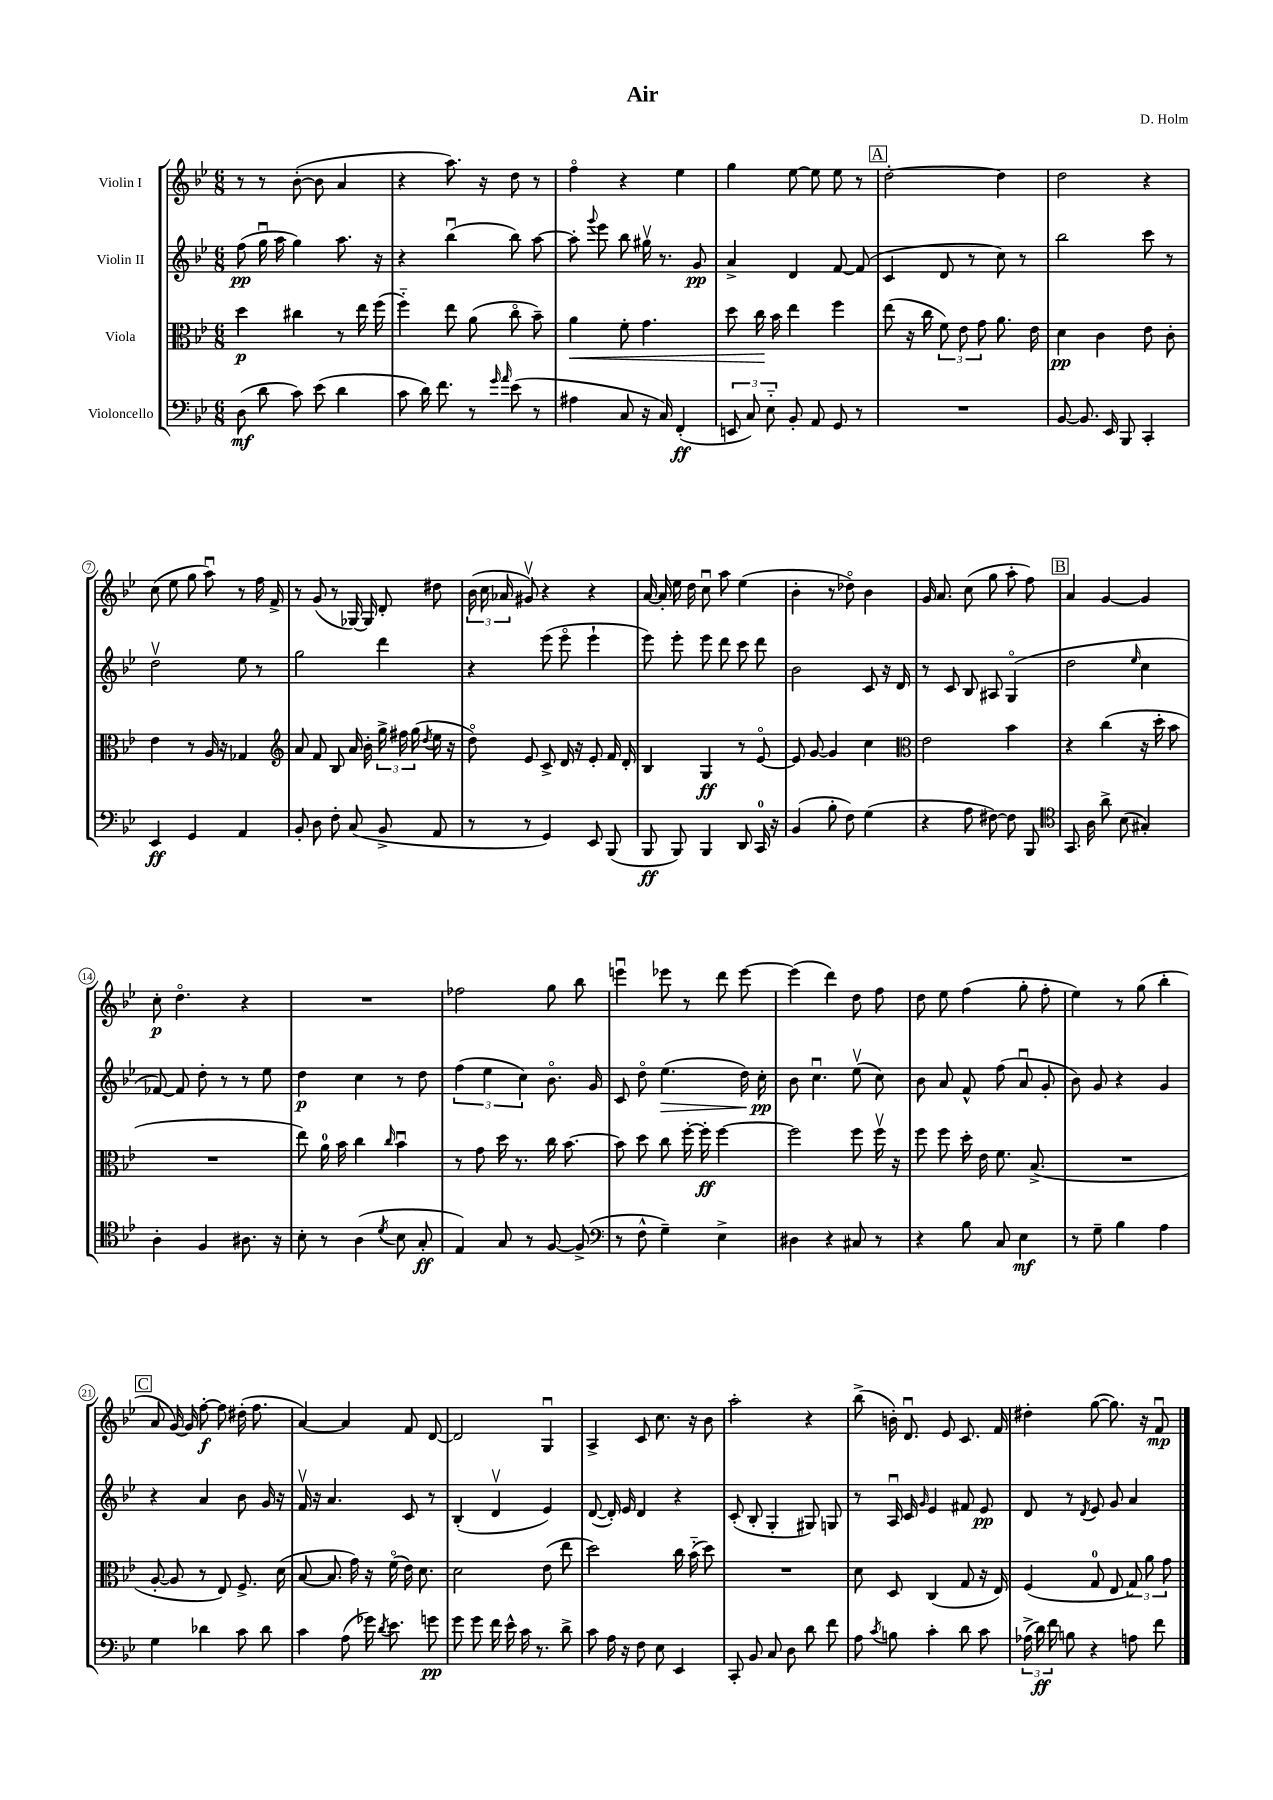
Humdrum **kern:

**kern	**kern	**kern	**kern
*staff4	*staff3	*staff2	*staff1
*clefF4	*clefC3	*clefG2	*clefG2
*k[b-e-]	*k[b-e-]	*k[b-e-]	*k[b-e-]
*M6/8	*M6/8	*M6/8	*M6/8
(8D	4dd	(8ff	8r
8d	.	16ggu	8r
.	.	16aa	.
8c)	4cc#	4gg)	([8b-'
(8e-	.	.	8b-]
4d	8r	8.aa	4a
.	16ee-	.	.
.	(16ff	16r	.
=	=	=	=
8c	4ff'~)	4r	4r
16d)	.	.	.
8.f	.	.	.
.	8ee-	(4bb-u	8.aa)
8r	(8a	.	.
.	.	.	16r
16qqg	.	.	.
16qqa	.	.	.
(8e-	8cco	8bb-)	8dd
8r	8b-~)	[8aa	8r
=	=	=	=
4A#	4a	8aa']	4ffo
.	.	8qqggg	.
.	.	8eee-	.
8C	8f'	8bb-	4r
16r	4.g	16gg#v	.
16C)	.	8.r	.
(4FF'	.	.	4ee-
.	.	8g	.
=	=	=	=
12EE	8dd	4a^	4gg
12C)	.	.	.
.	16cc	.	.
12E-'~	.	.	.
.	16b-	.	.
8BB-'	4ee-	4d	[8ee-
8AA	.	.	8ee-]
8GG	4ff	[8f	8ee-
8r	.	(8f]	8r
=	=	=	=
2.r	(8ee-	4c	[2dd'
.	16r	.	.
.	16cc	.	.
.	12f)	8d	.
.	12e-	.	.
.	.	8r	.
.	12g	.	.
.	8.a	8cc)	4dd]
.	.	8r	.
.	16e-	.	.
=	=	=	=
[8BB-	4d	2bb-	2dd
8.BB-]	.	.	.
.	4c	.	.
16EE-	.	.	.
8BBB-	.	.	.
4CC'	8e-	8ccc	4r
.	8c'	8r	.
=	=	=	=
4EE-	4e-	2ddv	(8cc
.	.	.	8ee-
4GG	8r	.	8gg
.	16A	.	8aau)
.	16r	.	.
4AA	4G-	8ee-	8r
.	.	8r	16ff
.	.	.	16f^
=	=	=	=
*	*clefG2	*	*
8BB-'	8a	2gg	8r
8D	8f	.	(8g
8F'	8B-	.	8r
(8C	16a	.	[16G-)
.	16b-'	.	16G-]
8BB-^	24gg^	4ddd	8d'
.	24ff#	.	.
.	(24gg	.	.
.	8qdd	.	.
8AA	16ee-	.	8dd#
.	16r	.	.
=	=	=	=
8r	8ddo)	4r	(24b-
.	.	.	24cc
.	.	.	24a-
8r	8e-	.	8g#v)
4GG)	8c^	(8eee-	4r
.	16d	8eee-o	.
.	16r	.	.
8EE-	8e-'	4eee-`	4r
(8BBB-	16f	.	.
.	16d'	.	.
=	=	=	=
8BBB-	4B-	8eee-)	[16a
.	.	.	16a']
8BBB-)	.	8eee-'	16ee-
.	.	.	16dd
4BBB-	4G	8eee-	8ccu
.	.	8ddd	8aa
8DD	8r	8ccc	(4ee-
16CC	[8e-o	8ddd	.
16r	.	.	.
=	=	=	=
(4BB-	8e-]	2b-	4b-'
.	[8g	.	.
8B-'	4g]	.	8r
8F)	.	.	8dd-o)
(4G	4cc	8c	4b-
.	.	16r	.
.	.	16d	.
=	=	=	=
*	*clefC3	*	*
4r	2e-	8r	16g
.	.	.	8.a
.	.	8c	.
8A	.	8B-	(8cc
[8F#)	.	8A#	8gg
8F#]	4b-	(4Go	8aa'
8BBB-	.	.	8ff)
=	=	=	=
*clefC4	*	*	*
8.GG	4r	2dd	4a
16A	.	.	.
8a^	(4cc	.	[4g
(8B-	.	.	.
.	.	16qqee-	.
4G#')	16r	4cc	4g]
.	16dd'	.	.
.	8b-	.	.
=	=	=	=
4A'	2.r	[8f-)	8cc'
.	.	8f-]	4.ddo
4F	.	8dd'	.
.	.	8r	.
8.A#	.	8r	4r
.	.	8ee-	.
16r	.	.	.
=	=	=	=
8B-'	8ee-)	4dd	2.r
8r	16a	.	.
.	16b-	.	.
(4A	4cc	4cc	.
8qd	16qqcc	.	.
8B-	4b-u	8r	.
8G'	.	8dd	.
=	=	=	=
4E-)	8r	(6ff	2ff-
.	8g	.	.
.	.	6ee-	.
8G	16dd	.	.
.	8.r	.	.
.	.	6cc)	.
8r	.	.	.
[8F	16cc	8.b-o	8gg
.	[8.b-	.	.
(8F^]	.	.	8bb-
.	.	16g	.
=	=	=	=
*clefF4	*	*	*
8r	8b-]	8c	4eeeu
8F^^	8dd	8ddo	.
4G~)	8cc	(4.ee-	8eee-
.	[16ff'	.	8r
.	16ff']	.	.
4E-^	[4ff	.	8ddd
.	.	16dd)	[8eee-
.	.	16cc'	.
=	=	=	=
4D#	2ff]	8b-	(4eee-]
.	.	4.ccu	.
4r	.	.	4ddd)
8C#	8ff	(8ee-v	8dd
8r	16ffv	8cc)	8ff
.	16r	.	.
=	=	=	=
4r	8ff	8b-	8dd
.	8ff	8a	8ee-
8B-	16dd'	8f^^	(4ff
.	16e-	.	.
8C	8.f	(8ff	.
4E-	.	8au	8gg'
.	(8.B-^	.	.
.	.	8g'	8ff'
=	=	=	=
8r	2.r	8b-)	4ee-)
8G~	.	8g	.
4B-	.	4r	8r
.	.	.	(8gg
4A	.	4g	4bb-'
=	=	=	=
4G	[8A'	4r	8a
.	8A]	.	[16g)
.	.	.	16g]
4d-	8r	4a	[8ff'
.	8E-)	.	8ff]
8c	8.F^	8b-	(16dd#'
.	.	.	8.ff
8d-	.	16g	.
.	(16d	16r	.
=	=	=	=
4c	[8B-	16fv	[4a)
.	.	16r	.
.	8.B-]	4.a	.
(8A	.	.	4a]
.	16g)	.	.
16g-)	16r	.	.
8qd	.	.	.
8.e-	(16fo	.	.
.	16e-)	8c	8f
.	8.d	.	.
8g	.	8r	[8d
=	=	=	=
8g	2d	(4B-'	2d]
8g	.	.	.
16f	.	4dv	.
16e-^^	.	.	.
16c	.	.	.
8.r	.	.	.
.	(8e-	4e-)	4Gu
8d^	8ee-	.	.
=	=	=	=
8c	2dd)	([8d	4A^
16A	.	16d'])	.
16r	.	16e-	.
8F	.	4d	8c
8E-	.	.	8.cc
4EE-	16cc	4r	.
.	(16b-'~	.	16r
.	8dd)	.	8b-
=	=	=	=
8CC'	2.r	(8c'	2aa'
8BB-	.	8B-'	.
8C	.	4G'	.
8D	.	.	.
8d	.	8G#)	4r
8f	.	8G	.
=	=	=	=
8A	8d	8r	(8bb-^
8qc	.	.	.
8B	8D	16Au	16b')
.	.	16c	8.du
.	.	16qqg	.
4c'	(4C	4e-	.
.	.	.	8e-
8d	8G	8f#	8.c
8c	16r	8e-	.
.	16E-)	.	16f
=	=	=	=
(24A-^	(4F	8d	4dd#'
24d)	.	.	.
24f	.	.	.
8B	.	8r	.
.	.	8qd	.
4r	8G	8e-	([8gg
.	8E-	8g	8.gg])
8A	12G)	4a	.
.	.	.	16r
.	12a	.	.
8f	.	.	8fu
.	12g	.	.
==	==	==	==
*-	*-	*-	*-
